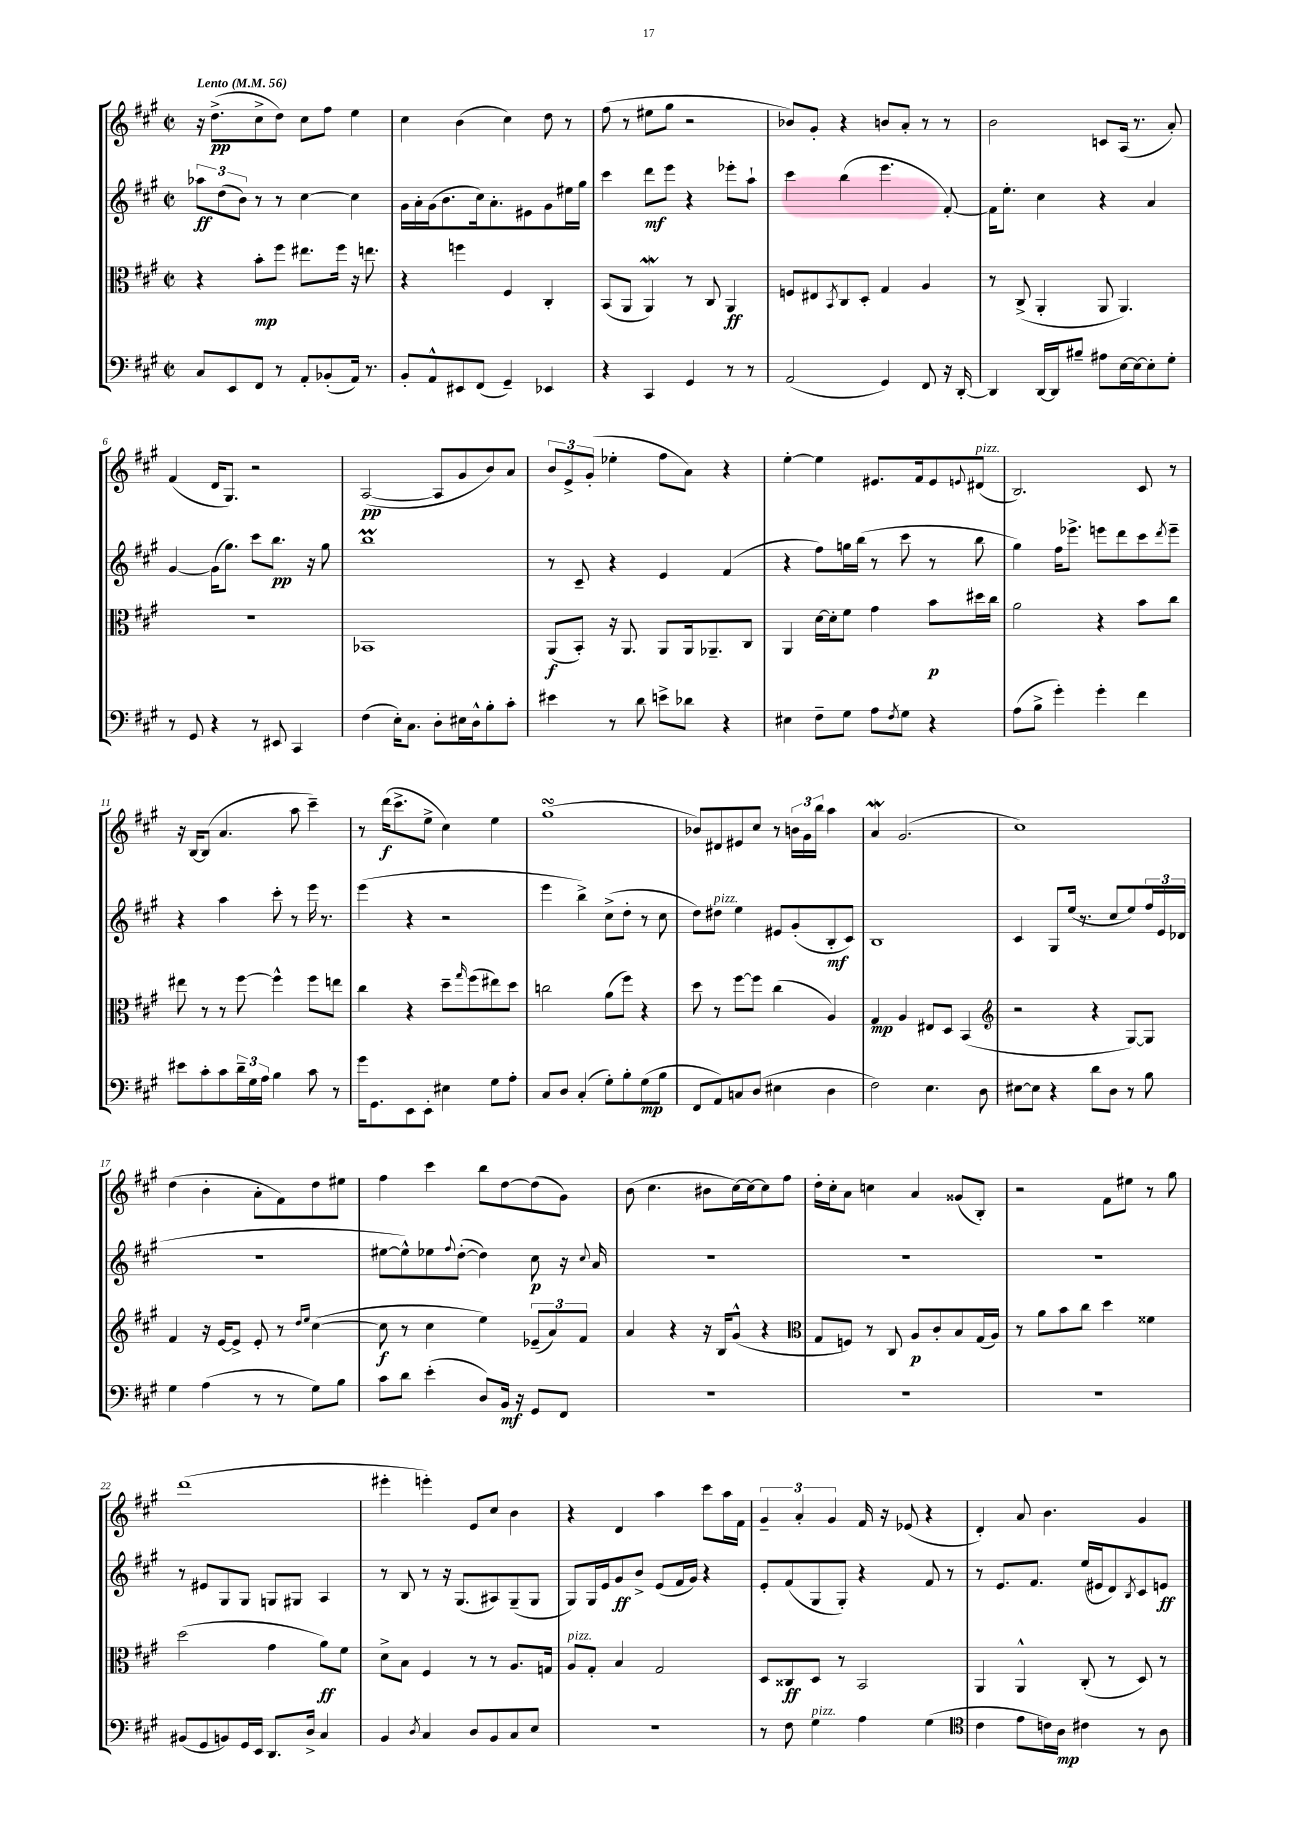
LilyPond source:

<<
\new StaffGroup <<
\new Staff = "s0" {
    \clef treble \key a \major \defaultTimeSignature \time 2/2 \tempo "Lento" 4 = 56
    r16 d''8.->\pp( cis''8-> d''8) cis''8 fis''8 e''4 |
    cis''4 b'4( cis''4) d''8 r8 |
    fis''8( r8 eis''8 gis''8 r2 |
    bes'8) gis'8-. r4 b'8 a'8-. r8 r8 |
    b'2 c'8 a16( r8. a'8-.) |
    fis'4( d'16 gis8.) r2 |
    a2~\pp( a8 gis'8 b'8) a'8 |
    \tuplet 3/2 { b'8 e'8-> gis'8-.( } ees''4-. fis''8 a'8) r4 |
    e''4~-. e''4 eis'8. fis'16 eis'8 \appoggiatura { e'8 } dis'8^\markup { \italic "pizz." }( |
    b2.) cis'8 r8 |
    r16 b16~ b8( a'4. a''8 cis'''4--) |
    r8 d'''16\f( cis'''8.-> e''8-> cis''4) e''4 |
    gis''1\turn( |
    bes'8) dis'8 eis'8 cis''8 r8 \tuplet 3/2 { b'16 gis'16 b''16 } a''4 |
    a'4\mordent gis'2.( |
    cis''1) |
    d''4( b'4-. a'8-. fis'8) d''8 eis''8 |
    fis''4 cis'''4 b''8 d''8~ d''8( gis'8) |
    b'8( cis''4. bis'8 cis''16~) cis''16~ cis''8 fis''8 |
    d''16-. cis''16-. a'8 c''4 a'4 gisis'8( b8-.) |
    r2 fis'8 eis''8 r8 gis''8 |
    d'''1( |
    eis'''4-. e'''4-.) e'8 cis''8 b'4 |
    r4 d'4 a''4 cis'''8 a''16 fis'16 |
    \tuplet 3/2 { gis'4-- a'4-. gis'4 } fis'16 r16 ees'8( r4 |
    d'4-.) a'8 b'4. gis'4 \bar "|." |
}
\new Staff = "s1" {
    \clef treble \key a \major \defaultTimeSignature \time 2/2
    \tuplet 3/2 { aes''8\ff d''8( b'8) } r8 r8 cis''4~ cis''4 |
    gis'16 a'16-. gis'16( b'8. cis''16) a'8.-. eis'8 gis'8 eis''16 gis''16 |
    cis'''4 d'''8\mf e'''8 r4 ees'''8-. a''8-! |
    cis'''4 b''4( e'''4. fis'8~-.) |
    fis'16 e''8.-. cis''4 r4 a'4 |
    gis'4~ gis'16( gis''8.) cis'''8 b''8.\pp r16 gis''8 |
    b''1\prall |
    r8 cis'8-- r4 e'4 fis'4( |
    r4 fis''8) g''16 b''16( r8 cis'''8 r8 b''8 |
    gis''4) fis''16 ees'''8.-> e'''8 d'''8 cis'''8 \acciaccatura { d'''8 } e'''8-- |
    r4 a''4 cis'''8-. r8 e'''16 r8. |
    e'''4( r4 r2 |
    e'''4 b''4->) cis''8->( d''8-. r8 cis''8 |
    d''8) dis''8^\markup { \italic "pizz." } e''4 eis'8 gis'8-.( b8-.\mf cis'8) |
    b1 |
    cis'4 gis8 e''16( r8. cis''8 e''8) \tuplet 3/2 { fis''16 e'16 des'16( } |
    r1 |
    eis''8~ eis''8-^) ees''8 \appoggiatura { fis''8 } d''8~-.( d''4) cis''8\p r16 \appoggiatura { cis''8 } a'16 |
    R1 |
    R1 |
    R1 |
    r8 eis'8 gis8 gis8 g8 gis8 a4 |
    r8 b8 r8 r16 gis8.( ais8) gis8--( gis8 |
    gis8) gis16 e'16 gis'8\ff b'8-> e'8( fis'16 gis'16) r4 |
    e'8-. fis'8( gis8 gis8-.) r4 fis'8 r8 |
    r8 e'8. fis'8. e''16( eis'16 d'8) \acciaccatura { b8 } cis'8 e'8\ff \bar "|." |
}
\new Staff = "s2" {
    \clef alto \key a \major \defaultTimeSignature \time 2/2
    r4 b'8-.\mp fis''8 eis''8. fis''16 r16 e''8. |
    r4 f''4 fis4 cis4-. |
    b,8( a,8 a,4\mordent) r8 cis8 a,4\ff |
    f8 eis8 \acciaccatura { b,8 } cis8 d8-. gis4 a4 |
    r8 cis8->( a,4-. a,8 a,4.) |
    R1 |
    bes,1 |
    a,8\f( b,8-.) r16 a,8. a,8 a,16 aes,8.-- cis8 |
    a,4 d'16~ d'16-. fis'8 gis'4 b'8\p dis''16 cis''16 |
    a'2 r4 b'8 cis''8 |
    eis''8 r8 r8 fis''8~ fis''4-^ fis''8 e''8 |
    cis''4 r4 d''8-- \grace { gis''16 } fis''8( eis''8) d''8 |
    c''2 a'8( fis''8) r4 |
    d''8 r8 fis''8~ fis''8 cis''4( a4) |
    gis4\mp a4 eis8 d8 b,4( |
    \clef treble r2 r4 gis8~) gis8 |
    fis'4 r16 e'16~ e'8-> e'8-. r8 \grace { d''16 e''16 } cis''4~( |
    cis''8\f r8 cis''4 e''4) \tuplet 3/2 { ees'8--( a'8) fis'8 } |
    a'4 r4 r16 b16 gis'8-^( r4 |
    \clef alto gis8 f8) r8 cis8 a8\p cis'8-. b8 gis16( a16) |
    r8 a'8 b'8 cis''8 d''4 fisis'4 |
    d''2( gis'4 a'8\ff) fis'8 |
    d'8-> b8 fis4 r8 r8 a8. g16 |
    a8^\markup { \italic "pizz." } gis8-. b4 gis2 |
    d8 cisis8\ff d8 r8 b,2 |
    a,4 a,4-^ cis8-.( r8 d8) r8 \bar "|." |
}
\new Staff = "s3" {
    \clef bass \key a \major \defaultTimeSignature \time 2/2
    cis8 e,8 fis,8 r8 a,8-. bes,8-.( a,16) r8. |
    b,8-. a,8-^ eis,8 fis,8( gis,4--) ees,4 |
    r4 cis,4 gis,4 r8 r8 |
    a,2( gis,4) fis,8 r16 d,16~-. |
    d,4 d,16~ d,16 bis8-- ais8 e16~ e16~ e8-. gis8-. |
    r8 gis,8 r4 r8 eis,8 cis,4 |
    fis4( e16-.) cis8. d8-. eis16 d16-^ b8-. cis'8-. |
    eis'4 r8 d'8 e'8-> des'8 r4 |
    eis4 fis8-- gis8 a8 \acciaccatura { fis8 } gis8 r4 |
    a8( b8-> gis'4-.) gis'4-. fis'4 |
    eis'8 cis'8-. cis'8 \tuplet 3/2 { d'16-- gis16 a16 } b4 cis'8 r8 |
    gis'16 gis,8. e,8 e,8-. eis4 gis8 a8-. |
    cis8 d8 cis4-.( gis8-.) b8-. gis8\mp( b8 |
    fis,8 a,8) c8 d8( eis4 d4 |
    fis2) e4. d8 |
    eis8~ eis8 r4 d'8 d8 r8 b8 |
    gis4 a4( r8 r8 gis8) b8 |
    cis'8 d'8 e'4-.( d8) b,16\mf r16 gis,8 fis,8 |
    R1 |
    R1 |
    R1 |
    bis,8( gis,8 b,8) gis,16 e,16 d,8. d16-> cis4 |
    b,4 \acciaccatura { d8 } cis4 d8 b,8 cis8 e8 |
    R1 |
    r8 fis8 gis4^\markup { \italic "pizz." } a4 gis4( |
    \clef tenor cis'4 e'8 c'16) a16\mp cis'4 r8 a8 \bar "|." |
}
>>
>>
